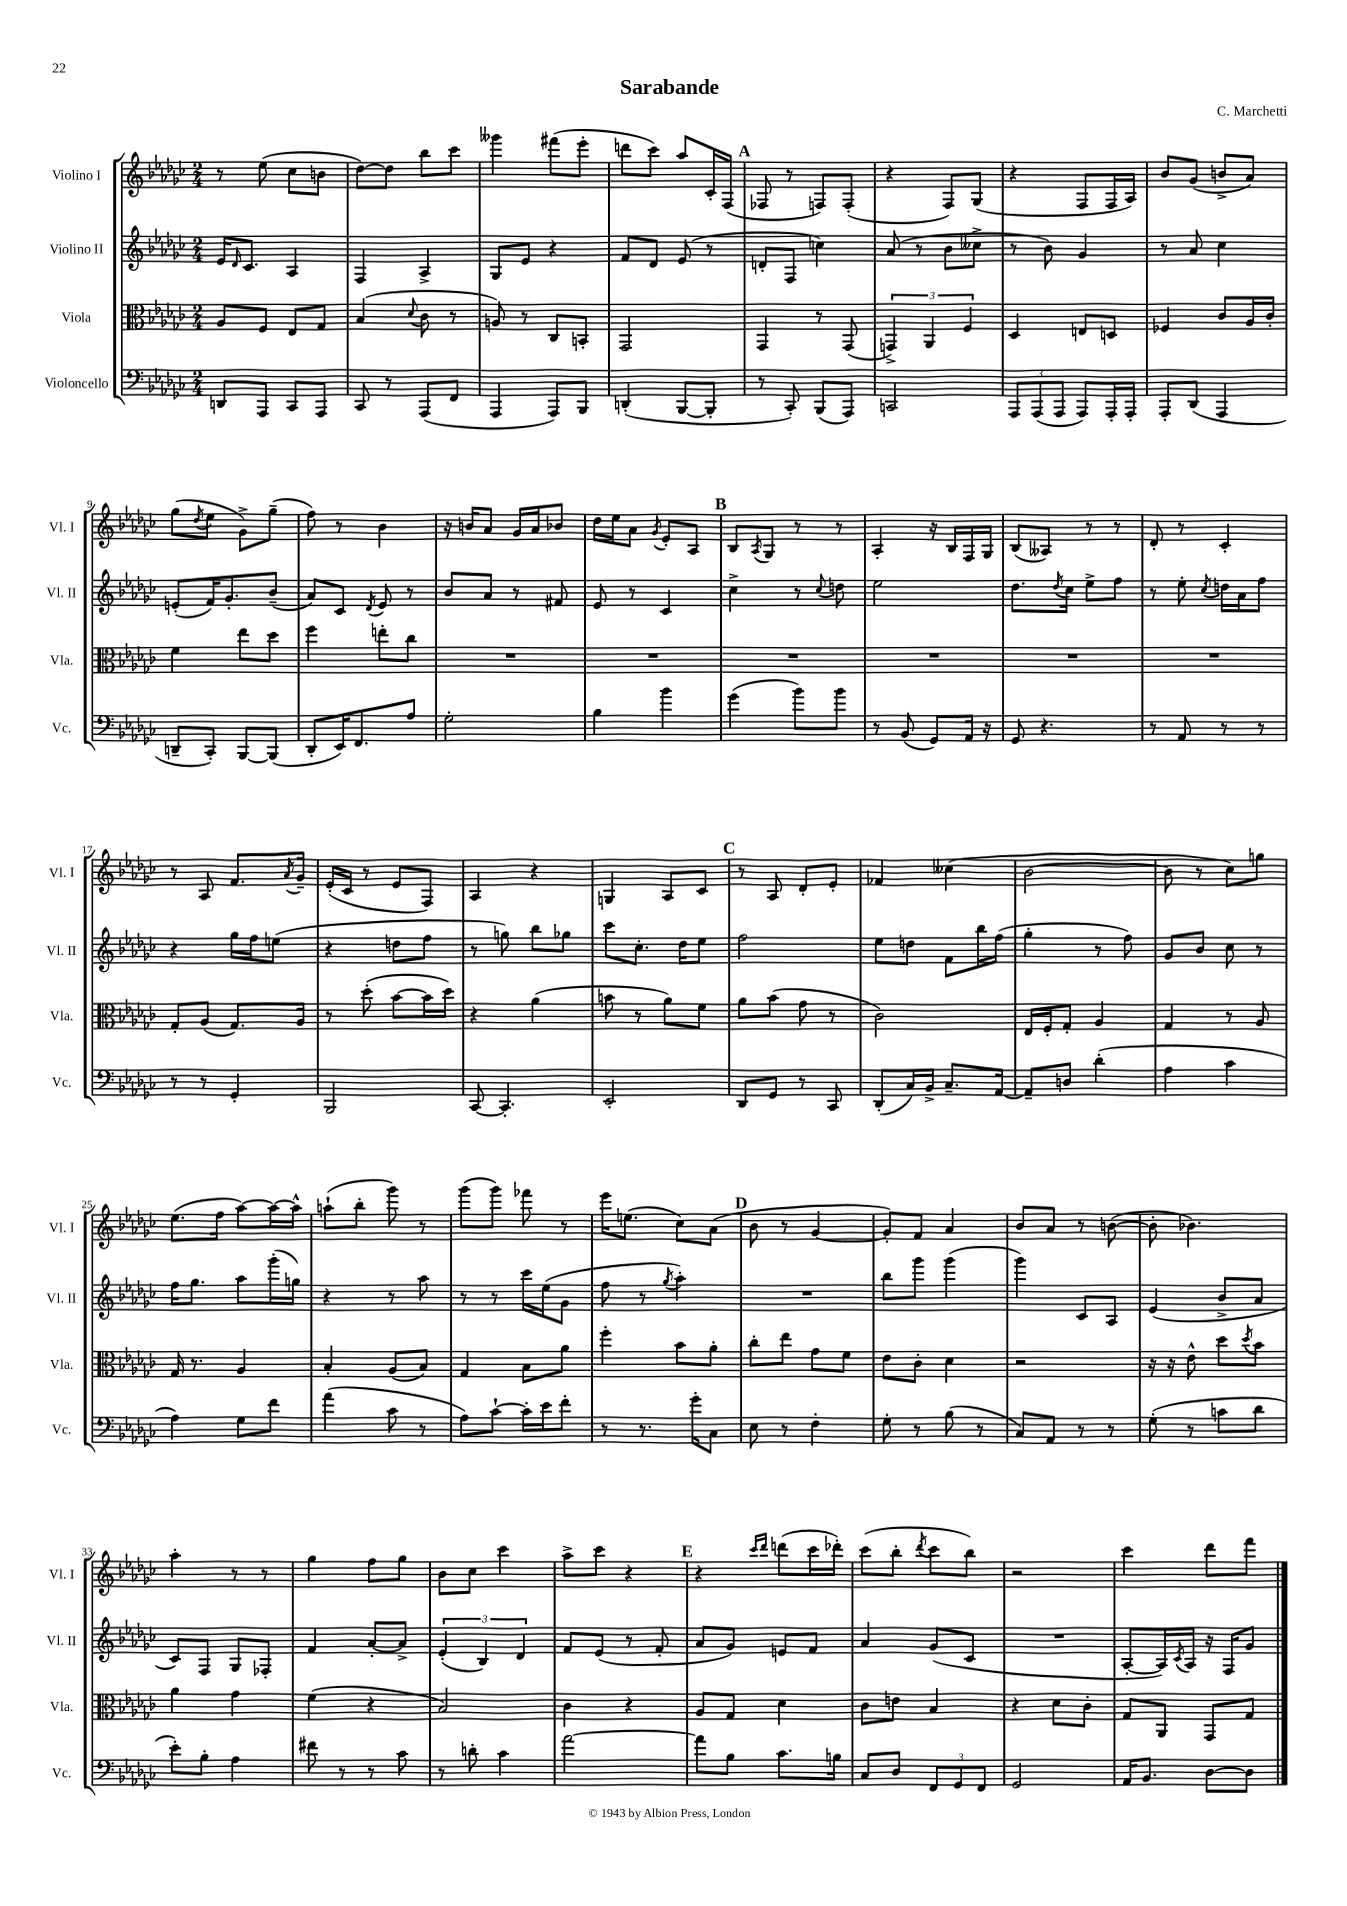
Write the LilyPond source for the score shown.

\header { title = "Sarabande" composer = "C. Marchetti" }
<<
\new StaffGroup <<
\new Staff = "s0" \with { instrumentName = "Violino I" shortInstrumentName = "Vl. I" } {
    \clef treble \key ges \major \numericTimeSignature \time 2/4
    r8 ees''8( ces''8 b'8 |
    des''8~) des''8 bes''8 ces'''8 |
    geses'''4 fis'''8( ees'''8-. |
    d'''8 ces'''8) aes''8 ces'16-. f16( |
    \mark \markup { \bold "A" } fes8 r8 f8) f8-.( |
    r4 f8) ges8( |
    r4 f8 f16 aes16) |
    bes'8 ges'8( b'8-> aes'8) |
    ges''8( \acciaccatura { des''8 } ees''8 ges'8->) ges''8--( |
    f''8) r8 bes'4 |
    r16 b'16 aes'8 ges'16 aes'16 bes'8 |
    des''16 ees''16 aes'8 \acciaccatura { ges'8 } ees'8-. aes8 |
    \mark \markup { \bold "B" } bes8 \acciaccatura { aes8 } ges8 r8 r8 |
    aes4-. r16 bes16 f16 ges16 |
    bes8( aeses8) r8 r8 |
    des'8-. r8 ces'4-. |
    r8 aes8 f'8. \acciaccatura { aes'8 } ges'16-- |
    ees'16-.( ces'16 r8 ees'8 f8) |
    aes4 r4 |
    g4 aes8 ces'8 |
    \mark \markup { \bold "C" } r8 aes8 des'8-. ees'8-. |
    fes'4 ceses''4( |
    bes'2~ |
    bes'8 r8 ces''8) g''8 |
    ees''8.( f''16 aes''8~) aes''16~ aes''16-^ |
    a''8-!( bes''8-. ges'''8) r8 |
    ges'''8( ges'''8) fes'''8 r8 |
    ees'''16 e''8.( ces''8) aes'8( |
    \mark \markup { \bold "D" } bes'8 r8 ges'4~ |
    ges'8-.) f'8 aes'4 |
    bes'8 aes'8 r8 b'8~( |
    b'8-. bes'4.) |
    aes''4-. r8 r8 |
    ges''4 f''8 ges''8 |
    bes'8 ces''8 ces'''4 |
    aes''8-> ces'''8 r4 |
    \mark \markup { \bold "E" } r4 \grace { ces'''16 des'''16 } d'''8( ces'''16 des'''16-.) |
    ces'''8( bes''8-. \acciaccatura { des'''8 } ces'''8 bes''8) |
    r2 |
    ces'''4 des'''8 f'''8 \bar "|." |
}
\new Staff = "s1" \with { instrumentName = "Violino II" shortInstrumentName = "Vl. II" } {
    \clef treble \key ges \major \numericTimeSignature \time 2/4
    ees'16 \grace { des'16 } ces'8. aes4 |
    f4 aes4-> |
    ges8 ees'8 r4 |
    f'8 des'8 ees'8( r8 |
    \mark \markup { \bold "A" } d'8-. f8 c''4) |
    aes'8( r8 bes'8 ceses''8-> |
    r8 bes'8) ges'4 |
    r8 aes'8 ces''4 |
    e'8-.( f'16) ges'8.-. bes'8--( |
    aes'8) ces'8 \acciaccatura { des'8 } ees'8 r8 |
    bes'8 aes'8 r8 fis'8 |
    ees'8 r8 ces'4 |
    \mark \markup { \bold "B" } ces''4-> r8 \appoggiatura { ces''8 } d''8 |
    ees''2 |
    des''8. \acciaccatura { des''8 } ces''16 ees''8-> f''8 |
    r8 ees''8-. \acciaccatura { ces''8 } d''16 aes'16 f''8 |
    r4 ges''16 f''16 e''8( |
    r4 d''8 f''8 |
    r8 g''8) bes''8 ges''8 |
    ces'''8 ces''8.-. des''16 ees''8 |
    \mark \markup { \bold "C" } f''2 |
    ees''8 d''8 f'8 bes''16 f''16( |
    ges''4-. r8 f''8) |
    ges'8 bes'8 ces''8 r8 |
    f''16 ges''8. aes''8 ges'''16-.( g''16) |
    r4 r8 aes''8 |
    r8 r8 ces'''16 ees''16( ges'8 |
    f''8 r8 \acciaccatura { ges''8 } aes''4-.) |
    \mark \markup { \bold "D" } R2 |
    bes''8 ges'''8 ges'''4( |
    ges'''4) ces'8 aes8 |
    ees'4( bes'8-> aes'8 |
    ces'8) f8 ges8 fes8-. |
    f'4 aes'8~-. aes'8-> |
    \tuplet 3/2 { ees'4-.( bes4) des'4 } |
    f'8 ees'8( r8 f'8-. |
    \mark \markup { \bold "E" } aes'8 ges'8) e'8 f'8 |
    aes'4 ges'8( ces'8 |
    R2 |
    aes8~-. aes16) \acciaccatura { ces'8 } aes16 r16 f16 ges'8 \bar "|." |
}
\new Staff = "s2" \with { instrumentName = "Viola" shortInstrumentName = "Vla." } {
    \clef alto \key ges \major \numericTimeSignature \time 2/4
    aes8 f8 ees8 ges8 |
    bes4( \appoggiatura { des'8 } ces'8 r8 |
    a8) r8 ces8 b,8-. |
    ges,2 |
    \mark \markup { \bold "A" } ges,4 r8 ges,8( |
    \tuplet 3/2 { g,4->) aes,4 f4 } |
    des4 e8 d8 |
    fes4 ces'8 aes16 ces'16-. |
    f'4 ees''8 des''8 |
    f''4 e''8-. ces''8 |
    R2 |
    R2 |
    \mark \markup { \bold "B" } R2 |
    R2 |
    R2 |
    R2 |
    ges8-. aes8( ges8.) aes16 |
    r8 des''8-.( bes'8~ bes'16 des''16) |
    r4 aes'4( |
    b'8 r8 aes'8) f'8 |
    \mark \markup { \bold "C" } aes'8 bes'8( ges'8 r8 |
    ces'2) |
    ees16 f16-. ges8-. aes4 |
    ges4 r8 aes8 |
    ges16 r8. aes4 |
    bes4-. aes8( bes8) |
    ges4 bes8 aes'8 |
    f''4-. bes'8 aes'8-. |
    \mark \markup { \bold "D" } ces''8-. ees''8 ges'8 f'8 |
    ees'8 ces'8-. des'4 |
    r2 |
    r16 r16 ees'8-^ des''8 \acciaccatura { des''8 } bes'8 |
    aes'4 ges'4 |
    f'4( r4 |
    bes2) |
    ces'4 r4 |
    \mark \markup { \bold "E" } aes8 ges8 des'4 |
    ces'8 e'8 bes4 |
    r4 des'8 ces'8-. |
    ges8 aes,8 ges,8 ges8 \bar "|." |
}
\new Staff = "s3" \with { instrumentName = "Violoncello" shortInstrumentName = "Vc." } {
    \clef bass \key ges \major \numericTimeSignature \time 2/4
    d,8 aes,,8 ces,8 aes,,8 |
    ces,8 r8 aes,,8( f,8 |
    aes,,4 aes,,8) bes,,8 |
    d,4-.( bes,,8~ bes,,8-. |
    \mark \markup { \bold "A" } r8 ces,8-.) bes,,8( aes,,8) |
    c,2 |
    \tuplet 3/2 { aes,,8 aes,,8( aes,,8 } aes,,8) aes,,16-. aes,,16-. |
    aes,,8-. des,8( aes,,4 |
    d,8-- ces,8-.) bes,,8~ bes,,8( |
    des,8-. ees,16) f,8. aes8 |
    ges2-. |
    bes4 bes'4 |
    \mark \markup { \bold "B" } ges'4( bes'8) bes'8 |
    r8 bes,8( ges,8) aes,16 r16 |
    ges,8 r4. |
    r8 aes,8 r8 r8 |
    r8 r8 ges,4-. |
    bes,,2 |
    ces,8~ ces,4.-. |
    ees,2-. |
    \mark \markup { \bold "C" } des,8 ges,8 r8 ces,8 |
    des,8-.( ces16) bes,16-> ces8.-- aes,16~ |
    aes,8-- d8 des'4-.( |
    aes4 ces'4 |
    aes4) ges8 f'8 |
    aes'4( ces'8 r8 |
    aes8) ces'8~-! ces'16-. ees'16 f'8-. |
    r8 r8. ges'16-. ces8 |
    \mark \markup { \bold "D" } ees8 r8 f4-. |
    ges8-. r8 bes8( r8 |
    ces8) aes,8 r8 r8 |
    ges8-.( r8 c'8 des'8 |
    ees'8-.) bes8-. aes4 |
    fis'8 r8 r8 ces'8 |
    r8 d'8-. ces'4 |
    aes'2~ |
    \mark \markup { \bold "E" } aes'8 bes8 ces'8. b16 |
    ces8 des8 \tuplet 3/2 { f,8 ges,8 f,8 } |
    ges,2 |
    aes,16 bes,8. des8~ des8 \bar "|." |
}
>>
>>
